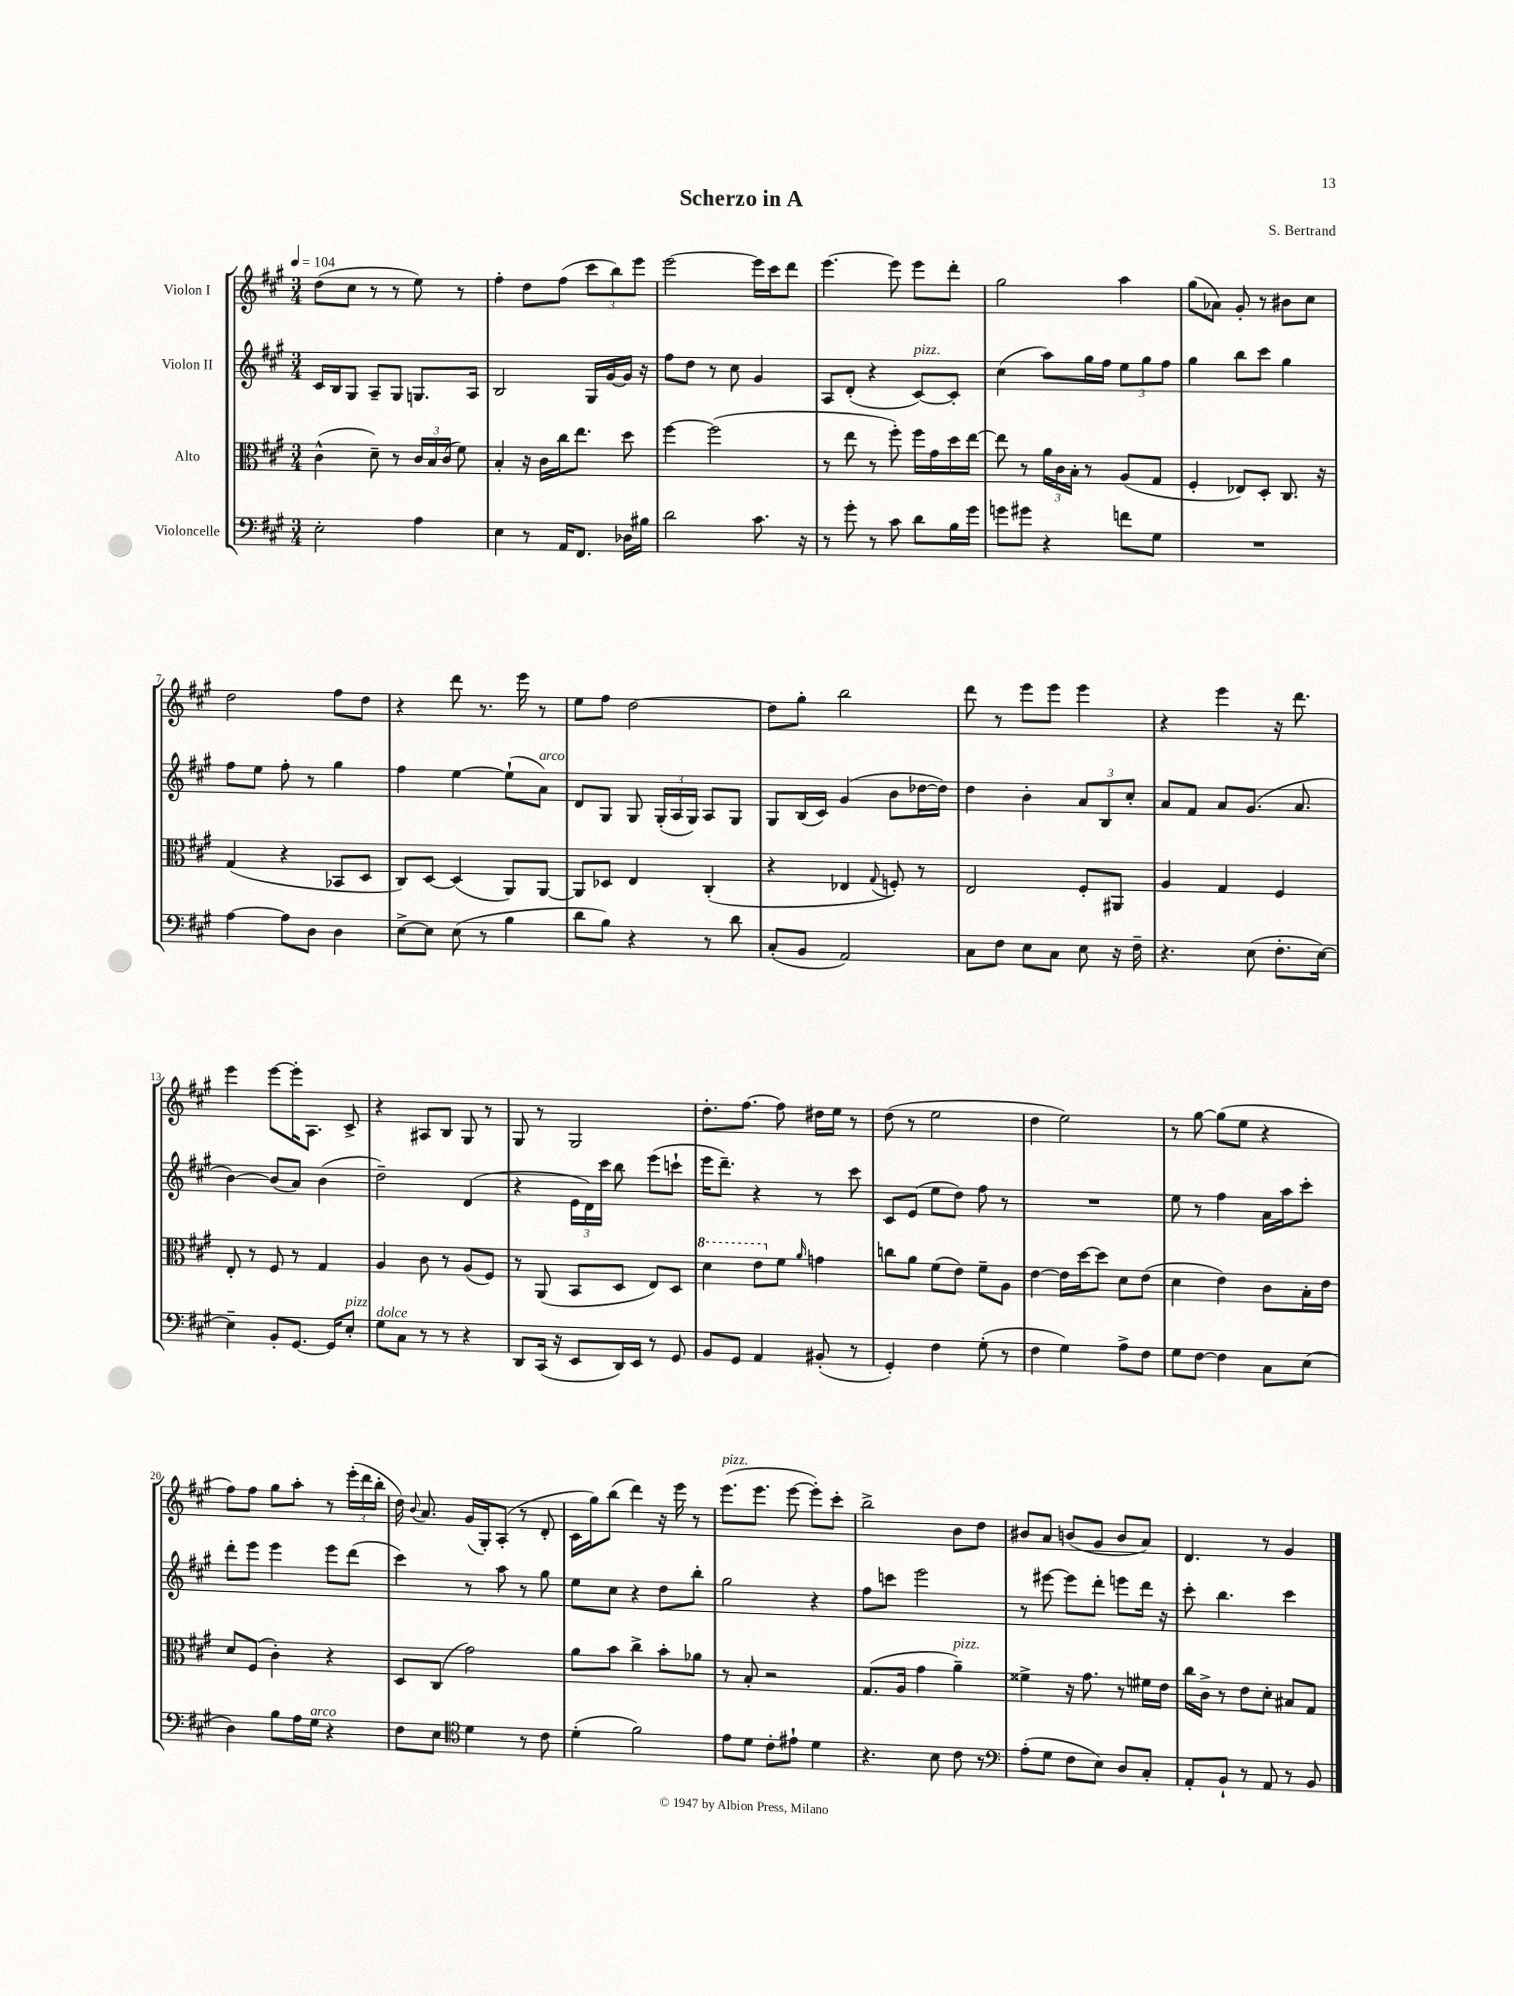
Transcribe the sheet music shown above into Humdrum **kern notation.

**kern	**kern	**kern	**kern
*part4	*part3	*part2	*part1
*staff4	*staff3	*staff2	*staff1
*I"Violoncelle	*I"Alto	*I"Violon II	*I"Violon I
*clefF4	*clefC3	*clefG2	*clefG2
*k[f#c#g#]	*k[f#c#g#]	*k[f#c#g#]	*k[f#c#g#]
*M3/4	*M3/4	*M3/4	*M3/4
*MM104	*MM104	*MM104	*MM104
=1	=1	=1	=1
2E'\	(4c#^^\	16c#/LL	(8dd\L
.	.	16B/J	.
.	.	8G#/J	8cc#\J
.	8d~\)	8A~/L	8r
.	8r	8G#/J	8r
4A\	24c#/LL	8.Gn/L	8ee\)
.	24B/	.	.
.	(24c#/JJ	.	.
.	8f#\)	.	8r
.	.	16A/Jk	.
=2	=2	=2	=2
4E\	4B'/	2B/	4ff#'\
8r	16r	.	8dd\L
.	16c#\LL	.	.
16AA/KL	16cc#\J	.	(8ff#\J
8.FF#/J	8.ee\J	.	.
.	.	16G#/LL	12ccc#\L
.	.	[16g#/	.
.	.	.	12bb\)
16D-X\LL	8dd\	16g#/JJ]	.
.	.	.	12eee\J
16B#X\JJ	.	16r	.
=3	=3	=3	=3
2d\	[4ff#\	8ff#\L	[2eee\
.	.	8dd\J	.
.	(2ff#\]	8r	.
.	.	8cc#\	.
8.c#\	.	4g#/	16eee\LL]
.	.	.	16ccc#\J
.	.	.	8ddd\J
16r	.	.	.
=4	=4	=4	=4
8r	8r	8A/L	[4.eee\
8g#'\	8ee\	(8d'/J	.
8r	8r	4r	.
8c#\	8ff#'\)	.	8eee\]
!	!	!LO:TX:a:i:t=pizz.	!
8d\L	16ff#\LL	[8c#/L)	8eee\L
.	16g#\	.	.
16B\L	16dd\	8c#'/J]	8ddd'\J
16g#\JJ	[16ee\JJ	.	.
=5	=5	=5	=5
8gn\L	8ee\]	(4cc#\	2gg#\
8g#X\J	8r	.	.
4r	24a\LL	8aa\L)	.
.	24c#\	.	.
.	24B'\JJ	.	.
.	8r	16gg#\L	.
.	.	16ff#\JJ	.
8fn\L	(8A/L	12ee\L	4aa\
.	.	12gg#\	.
8G#\J	8G#/J	.	.
.	.	12ff#\J	.
=6	=6	=6	=6
2.r	4F#'/	4gg#\	(8gg#\L
.	.	.	8a-X\J)
.	8E-X/L)	8bb\L	8g#'/
.	8D'/J	8ccc#\J	8r
.	8.C#/	4gg#\	8b#X\L
.	.	.	8cc#\J
.	16r	.	.
!!LO:LB:g=z
=7	=7	=7	=7
[4A\	(4G#/	8ff#\L	2dd\
.	.	8ee\J	.
8A\L]	4r	8ff#'\	.
8D\J	.	8r	.
4D\	8BB-X/L	4gg#\	8ff#\L
.	8D/J	.	8dd\J
=8	=8	=8	=8
[8E^\L	8C#/L)	4ff#\	4r
8E\J]	[8D/J	.	.
(8E\	(4D/]	[4ee\	8ddd\
8r	.	.	8.r
4B\	8AA/L)	(8ee`\L]	.
.	.	.	16eee\
!	!	!LO:TX:a:i:t=arco	!
.	[8AA/J	8a\J)	8r
=9	=9	=9	=9
8d\L	8AA/L]	8d/L	8ee\L
8B\J)	8D-X/J	8G#/J	8ff#\J
4r	4E/	8G#/	[2dd\
.	.	(24G#'/LL	.
.	.	24A/	.
.	.	24G#/JJ)	.
8r	(4C#'/	8A/L	.
8d\	.	8G#/J	.
=10	=10	=10	=10
(8C#'/L	4r	8G#/L	8dd\L]
8BB/J	.	(16B/L	8gg#'\J
.	.	16c#/JJ)	.
2AA/)	4E-X/	(4g#/	2bb\
.	8qqG#/	.	.
.	8Fn'/)	8b\L	.
.	8r	[16dd-X\L	.
.	.	16dd-\JJ])	.
=11	=11	=11	=11
8C#\L	2E/	4dd\	8ddd\
8F#\J	.	.	8r
8E\L	.	4b'\	8eee\L
8C#\J	.	.	8eee\J
8E\	8F#'/L	12a/L	4eee\
.	.	12B/	.
16r	8AA#X/J	.	.
.	.	12cc#'/J	.
16F#~\	.	.	.
=12	=12	=12	=12
4.r	4A/	8a/L	4r
.	.	8f#/J	.
.	4G#/	8a/L	4eee\
(8E\	.	(8.g#/J	.
8.F#'\L	4F#/	.	16r
.	.	8.a/	8.ddd\
[16E\Jk)	.	.	.
!!LO:LB:g=z
=13	=13	=13	=13
4E~\]	8E'/	[4b\)	4eee\
.	8r	.	.
8BB'/L	8F#/	(8b/L]	[8eee\L
[8.GG#/J	8r	8a/J)	16eee'\K]
.	.	.	8.A\J
.	4G#/	(4b\	.
16GG#/KL]	.	.	.
!LO:TX:a:i:t=pizz.	!	!	!
8E'/J	.	.	8c#^/
=14	=14	=14	=14
!LO:TX:a:i:t=dolce	!	!	!
8G#\L	4A/	2dd~\)	4r
8C#\J	.	.	.
8r	8c#\	.	8A#X/L
8r	8r	.	8B/J
4r	(8A/L	(4d/	8G#/
.	8F#/J)	.	8r
=15	=15	=15	=15
8DD/L	8r	4r	8G#/
(16CC#/Jk	(8AA/	.	8r
16r	.	.	.
8EE/L	8BB/L	24e\LL	2G#/
.	.	24d\)	.
.	.	24ccc#\JJ	.
16DD/L)	8D/J	8bb\	.
16EE/JJ	.	.	.
8r	8E/L)	(8eee\L	.
8GG#/	8D/J	8cccn`\J	.
=16	=16	=16	=16
*	*8va	*	*
8BB/L	4dd\	16eee\KL	8.dd'\L
.	.	8.ddd~\J)	.
8GG#/J	.	.	.
.	.	.	[8.ff#\J
4AA/	8ee\L	4r	.
*	*X8va	*	*
.	8f#\J	.	8ff#\]
.	16qqa/	.	.
(8BB#X'/	4gn\	8r	16dd#X\LL
.	.	.	16ee\JJ
8r	.	8ccc#\	8r
=17	=17	=17	=17
4GG#'/)	8ccn\L	8c#/L	(8dd\
.	8a\J	(8e/J	8r
4F#\	(8f#\L	8ee\L	2ee\
.	8e\J)	8dd\J)	.
(8G#'\	8f#~\L	8ff#\	.
8r	8A\J	8r	.
=18	=18	=18	=18
4F#\	[4e\	2.r	4dd\
4G#\)	16e\LL]	.	2ee\)
.	[16dd\J	.	.
.	8dd\J]	.	.
8A^\L	8d\L	.	.
8F#\J	(8e\J	.	.
=19	=19	=19	=19
8G#\L	4d\	8ee\	8r
[8F#\J	.	8r	[8gg#\
4F#\]	4e\)	4ff#\	(8gg#\L]
.	.	.	8ee\J
8C#\L	8c#\L	16a\LL	4r
.	.	16aa\J	.
(8E\J	16B'\L	8ccc#'\J	.
.	16e\JJ	.	.
!!LO:LB:g=z
=20	=20	=20	=20
4D\)	8d/L	8ddd'\L	8ff#\L)
.	(8F#/J	8eee\J	8ff#\J
8B\L	4c#'\)	4eee\	8gg#\L
16A\L	.	.	8aa'\J
!LO:TX:a:i:t=arco	!	!	!
16G#\JJ	.	.	.
4r	4r	8eee\L	8r
.	.	(8ddd\J	(24eee'\LL
.	.	.	24ddd\
.	.	.	24bb'\JJ
=21	=21	=21	=21
8F#\L	8D/L	4ccc#\)	16dd\)
.	.	.	8qqb/
.	.	.	8.a/
8E\J	(8C#/J	.	.
*clefC4	*	*	*
4d\	2g#\)	8r	(16g#/LL
.	.	.	16G#'/J)
.	.	8aa\	(8A'/J
8r	.	8r	8r
8c#\	.	8gg#\	8d'/
=22	=22	=22	=22
(4d'\	8a\L	8ee\L	16c#\LL
.	.	.	16gg#\J)
.	8b\J	8cc#\J	(8bb\J
2f#\)	4cc#^\	4r	4ddd\)
.	8b'\L	8dd\L	16r
.	.	.	16eee\
.	8a-X\J	8bb'\J	8r
=23	=23	=23	=23
!	!	!	!LO:TX:a:i:t=pizz.
8e\L	8r	2gg#\	(8.eee\L
8d\J	8B'/	.	.
.	.	.	8.eee\J
8c#'\L	2r	.	.
8e#X`\J	.	.	[8eee\
4d\	.	4r	8eee'\L])
.	.	.	8ccc#'\J
=24	=24	=24	=24
4.r	(8.G#/L	8ff#\L	2bb^\
.	.	8cccn\J	.
.	16A/Jk	.	.
.	4g#\	2eee\	.
8B\	.	.	.
!	!LO:TX:a:i:t=pizz.	!	!
8c#\	4a~\)	.	8b\L
8r	.	.	8dd\J
=25	=25	=25	=25
*clefF4	*	*	*
(8A'\L	4f##X^\	8r	8b#X/L
8G#\J	.	[8eee#X\	8a/J
8F#\L	16r	8eee#\L]	(8bn/L
.	8.g#\	.	.
8E\J)	.	8ddd'\J	8g#/J
8D/L	8r	8eeen\L	8b/L
8C#'/J	16f#X\LL	16ddd\Jk	8a/J)
.	16e\JJ	16r	.
=26	=26	=26	=26
8AA'/L	16cc#\LL	8ccc#'\	4.d/
.	16c#^\JJ	.	.
8BB`/J	8r	4.bb\	.
8r	8e\L	.	.
8AA/	8d'\J	.	8r
8r	8B#X/L	4ccc#\	4g#/
8BB/	8G#/J	.	.
==	==	==	==
*-	*-	*-	*-
